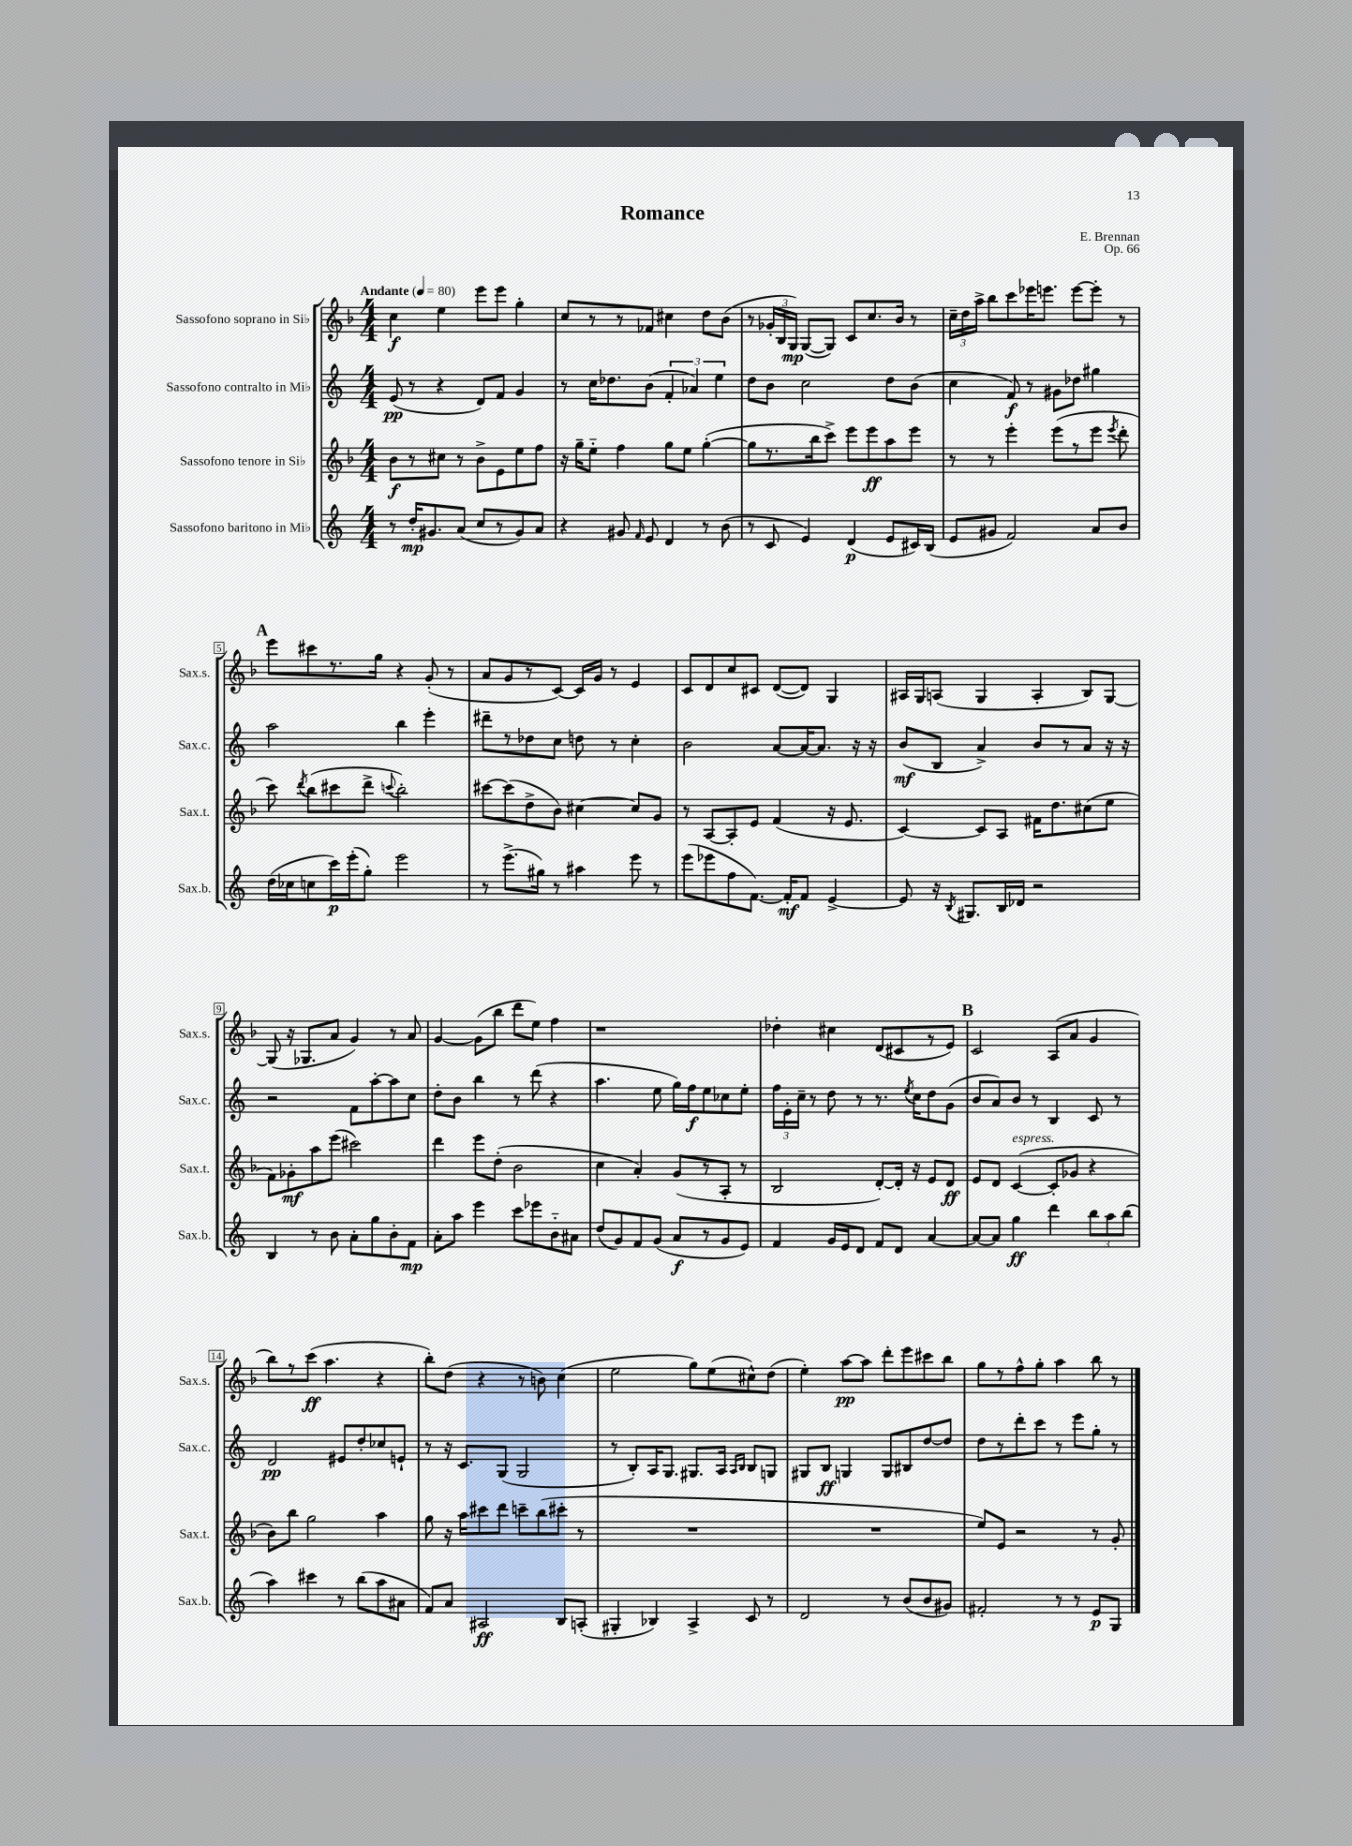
\header { title = "Romance" composer = "E. Brennan" opus = "Op. 66" }
<<
\new StaffGroup <<
\new Staff = "s0" \with { instrumentName = "Sassofono soprano in Sib" shortInstrumentName = "Sax.s." } {
    \clef treble \key f \major \numericTimeSignature \time 4/4 \tempo "Andante" 4 = 80
    \autoBeamOff c''4\f e''4 e'''8[ e'''8] g''4-. |
    c''8[ r8 r8 fes'8] cis''4 d''8[ bes'8]( |
    r8 \tuplet 3/2 { ges'16[-. bes16 g16]\mp) } g8[~( g8]) c'8[ c''8. bes'16] r8 |
    \tuplet 3/2 { c''16[-- d''16 a''16]-> } bes''8[ c'''8 ees'''16 e'''8.] e'''8[~ e'''8]-. r8 |
    \mark \markup { \bold "A" } e'''8[ cis'''8 r8. g''16] r4 g'8-.( r8 |
    a'8[ g'8 r8 c'8]~) c'16[ g'16] r8 e'4 |
    c'8[ d'8 c''8 cis'8] d'8[~( d'8]) g4 |
    ais16[ g16 a8]( g4 a4-. bes8[) g8]~ |
    g8( r16 ges8.[ a'8] g'4) r8 a'8 |
    g'4~ g'8[( bes''8] d'''8[ e''8]) f''4 |
    r1 |
    des''4-. cis''4 d'8[( cis'8 r8 e'8]) |
    \mark \markup { \bold "B" } c'2 a8[( a'8] g'4 |
    bes''8[) r8 c'''8]\ff( a''4. r4 |
    bes''8[-.) d''8]( r4 r8 b'8) c''4( |
    e''2 g''8[) e''8( cis''8-^) d''8]( |
    e''4-.) a''8[~\pp a''8] d'''8[-. e'''8 cis'''8 bes''8] |
    g''8[ r8 f''8-^ g''8]-. a''4 bes''8 r8 \bar "|." |
}
\new Staff = "s1" \with { instrumentName = "Sassofono contralto in Mib" shortInstrumentName = "Sax.c." } {
    \clef treble \key c \major \numericTimeSignature \time 4/4
    \autoBeamOff e'8\pp( r8 r4 d'8[) f'8] g'4 |
    r8 c''16[ des''8. b'8]( \tuplet 3/2 { f'4-. aes'4) e''4 } |
    d''8[ b'8] c''2 d''8[ b'8]( |
    c''4 f'8\f) r8 gis'8[ des''8] gis''4 |
    \mark \markup { \bold "A" } a''2 b''4 e'''4-. |
    dis'''8[-- r8 des''8 c''8] d''8 r8 c''4-. |
    b'2 a'8[~ a'16~ a'8.] r16 r16 |
    b'8[\mf( b8] a'4->) b'8[ r8 a'8] r16 r16 |
    r2 f'8[ a''8~-. a''8 c''8] |
    d''8[-. b'8] b''4 r8 d'''8( r4 |
    a''4. e''8 g''16[) f''16\f e''8 ces''8 e''8]-. |
    \tuplet 3/2 { f''16[ e'16-. c''16]-- } r8 d''8 r8 r8. \acciaccatura { e''8 } c''16[ d''8 g'8]( |
    \mark \markup { \bold "B" } b'8[ a'8) b'8] r8 b4 c'8 r8 |
    d'2\pp eis'8[ d''8-. ces''8 e'8]-! |
    r8 r16 c'8.[ g8]( g2 |
    r8 b8[-.) a16 g8.] gis8.[ a16] \grace { a16[ b16] } b8[ g8] |
    gis8[ b8]\ff g4 g8[ bis8 d''8~ d''8] |
    d''8[ r8 d'''8-. c'''8] r8 e'''8[ g''8]-. r8 \bar "|." |
}
\new Staff = "s2" \with { instrumentName = "Sassofono tenore in Sib" shortInstrumentName = "Sax.t." } {
    \clef treble \key f \major \numericTimeSignature \time 4/4
    \autoBeamOff bes'8[\f r8 cis''8] r8 bes'8[-> e'8 e''8 f''8] |
    r16 g''16[-- e''8]-_ f''4 g''8[ e''8] g''4~-.( |
    g''8[ r8. bes''16 c'''8]->) e'''8[ e'''8\ff a''8 e'''8] |
    r8 r8 e'''4-. e'''8[( r8 e'''8] \acciaccatura { e'''8 } d'''8-. |
    \mark \markup { \bold "A" } c'''8) \acciaccatura { d'''8 } bes''8[( cis'''8 d'''8]-> \appoggiatura { c'''8 } bes''2-.) |
    cis'''8[~ cis'''8( d''8-> bes'8]) cis''4~ cis''8[ g'8] |
    r8 a8[~ a8-. e'8] f'4( r16 e'8. |
    c'4~) c'8[ a8] fis'16[ d''8. cis''8( e''8] |
    f'8[) ges'8-.\mf a''8 e'''8]( cis'''2) |
    d'''4 e'''8[ d''8]-.( bes'2 |
    c''4 a'4-.) g'8[( r8 a8]-. r8 |
    bes2 d'8[~-.) d'16]-. r16 e'8[ d'8]\ff |
    \mark \markup { \bold "B" } e'8[ d'8] c'4~^\markup { \italic "espress." }( c'8[-. ges'8] r4 |
    bes'8[) bes''8] g''2 a''4 |
    g''8 r16 a''16[ cis'''8 d'''8] c'''8[-- bes''8( cis'''8]-. r8 |
    R1 |
    R1 |
    e''8[) e'8] r2 r8 g'8-. \bar "|." |
}
\new Staff = "s3" \with { instrumentName = "Sassofono baritono in Mib" shortInstrumentName = "Sax.b." } {
    \clef treble \key c \major \numericTimeSignature \time 4/4
    \autoBeamOff r8 d''16[-.\mp gis'8. a'8]( c''8[ r8 gis'8) a'8] |
    r4 gis'8 \grace { f'16 } e'8 d'4 r8 b'8( |
    r8 c'8 e'4) d'4\p( e'8[ cis'16) b16]( |
    e'8[ gis'8] f'2) a'8[ b'8] |
    \mark \markup { \bold "A" } d''16[( ces''16 c''8 c'''16\p) e'''16-.( g''8]-.) e'''2 |
    r8 e'''8.[->( gis''16]) r8 ais''4 e'''8 r8 |
    e'''8[( ees'''8 f''8 f'8.]~) f'16[-.\mf f'8] e'4~-> |
    e'8 r16 \acciaccatura { b8 } gis8.[ b16 des'16] r2 |
    b4 r8 b'8 a'8[-. g''8 b'8-. f'8]\mp |
    a'8[-. a''8] e'''4 c'''8[ ees'''8 b'8-_ ais'8] |
    d''8[( g'8) f'8 g'8]( a'8[\f r8 g'8 e'8]) |
    f'4 g'16[ e'16 d'8] f'8[ d'8] a'4~ |
    \mark \markup { \bold "B" } a'8[~ a'8] g''4\ff d'''4 \tuplet 3/2 { b''8[ a''8 b''8]( } |
    a''4) cis'''4 r8 b''8[( a''8 ais'8] |
    f'8[) a'8] ais2\ff b8[ a8]-.( |
    gis4-. bes4) a4-> c'8 r8 |
    d'2 r8 b'8[( b'8 gis'8]) |
    fis'2-. r8 r8 e'8[\p g8] \bar "|." |
}
>>
>>
\layout { \context { \Score \override BarNumber.stencil = #(make-stencil-boxer 0.1 0.3 ly:text-interface::print) } }
